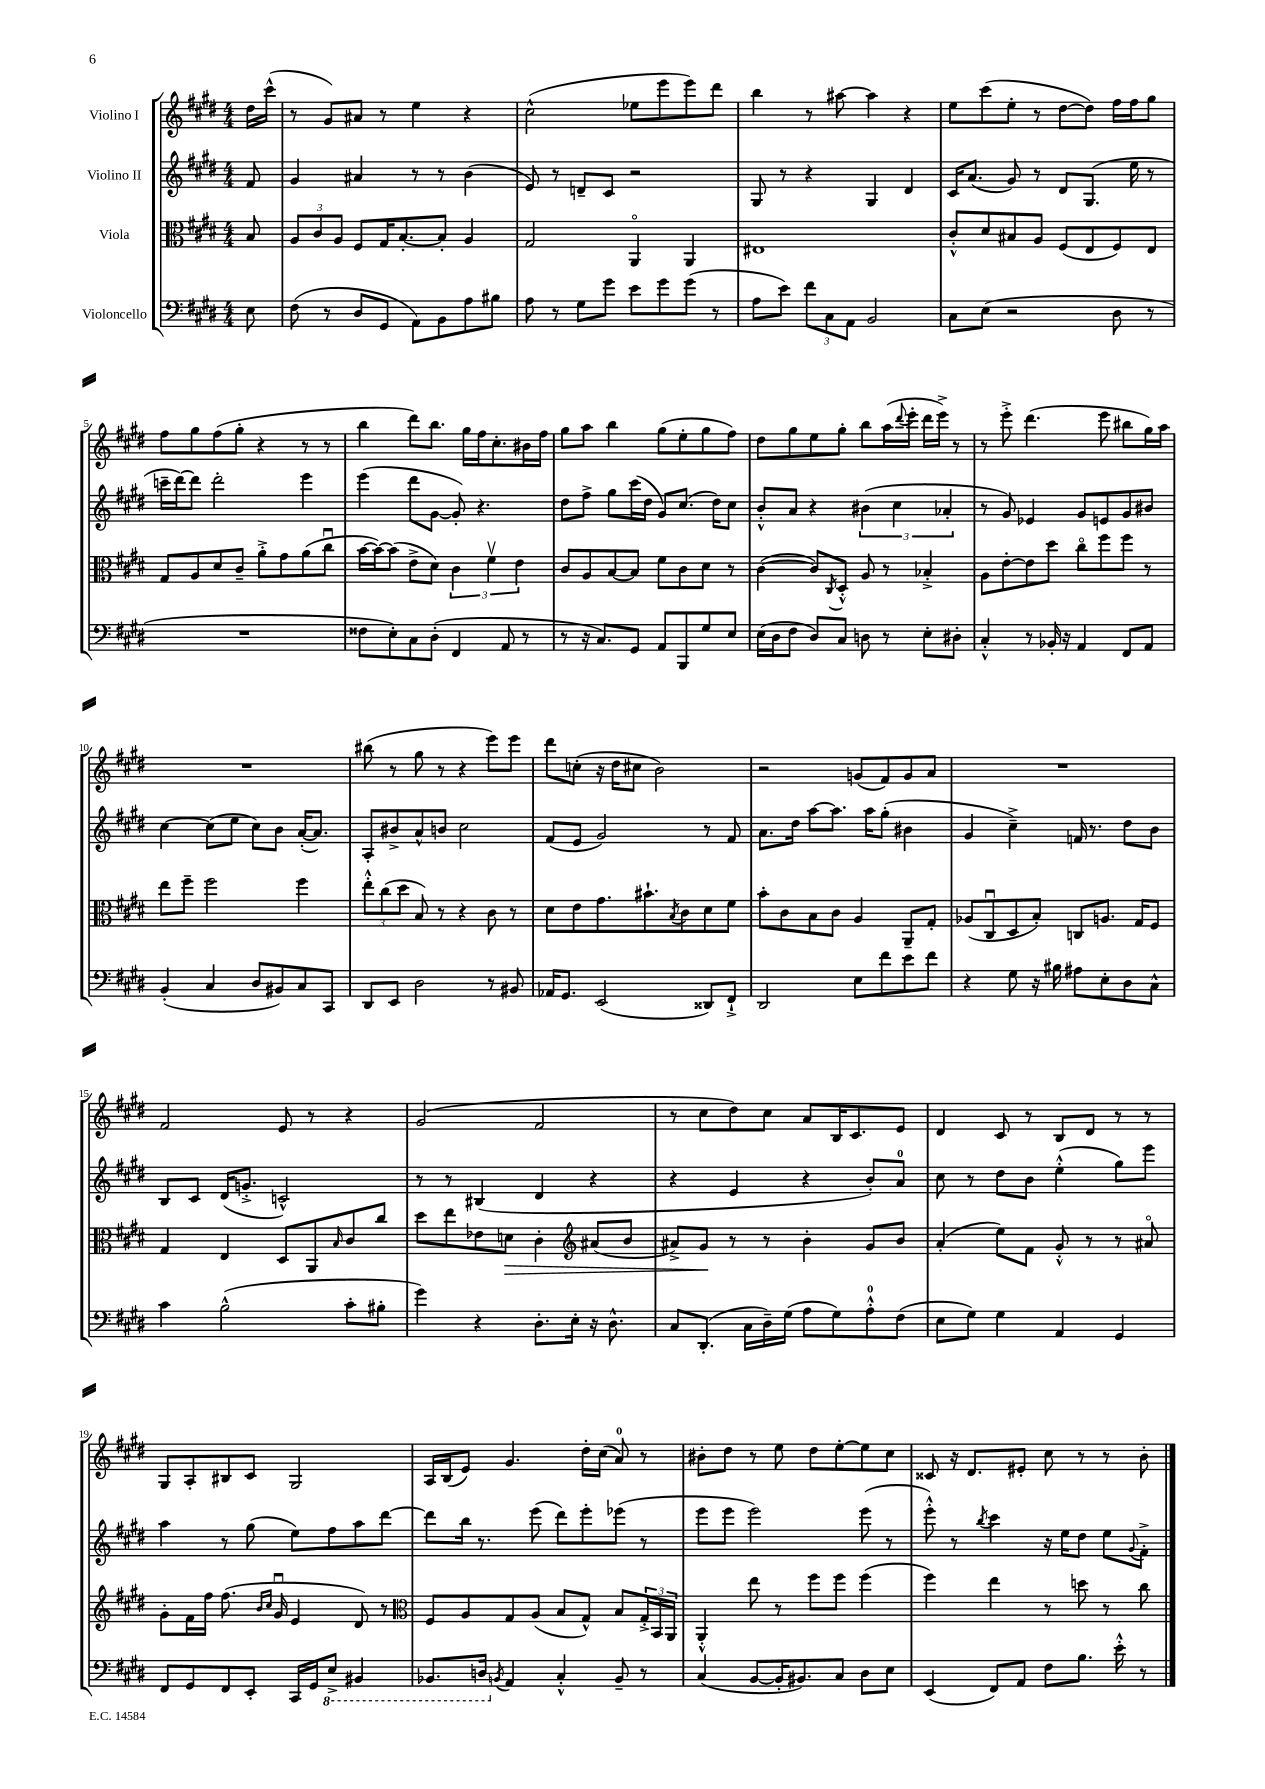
<<
\new StaffGroup <<
\new Staff = "s0" \with { instrumentName = "Violino I" } {
    \clef treble \key e \major \numericTimeSignature \time 4/4 \partial 8
    dis''16 cis'''16-^( |
    r8 gis'8) ais'8 r8 e''4 r4 |
    cis''2-^( ees''8 e'''8 e'''8) dis'''8 |
    b''4 r8 ais''8~ ais''4 r4 |
    e''8 cis'''8( e''8-. r8 dis''8~ dis''8) fis''16 fis''16 gis''8 |
    fis''8 gis''8 fis''8( gis''8-. r4 r8 r8 |
    b''4 dis'''8) b''8. gis''16 fis''16 cis''8.-. bis'16 fis''16 |
    gis''8 a''8 b''4 gis''8( e''8-. gis''8 fis''8) |
    dis''8 gis''8 e''8 gis''8-. b''8 a''16( \appoggiatura { dis'''8 } e'''16-. dis'''16 e'''16->) r8 |
    r8 e'''8-.-> dis'''4.( e'''8 bis''8 gis''16) a''16 |
    R1 |
    bis''8( r8 gis''8 r8 r4 e'''8) e'''8 |
    dis'''8 c''8-.( r16 dis''16 cis''8 b'2) |
    r2 g'8( fis'8) g'8 a'8 |
    R1 |
    fis'2 e'8 r8 r4 |
    gis'2( fis'2 |
    r8 cis''8 dis''8) cis''8 a'8 b16 cis'8. e'8 |
    dis'4 cis'8 r8 b8 dis'8 r8 r8 |
    gis8 a8-. bis8 cis'8 gis2 |
    a16 b16( e'8) gis'4. dis''16-. cis''16( a'8-0) r8 |
    bis'8-. dis''8 r8 e''8 dis''8 e''8~-. e''8 cis''8 |
    cisis'8 r16 dis'8. eis'8-. cis''8 r8 r8 b'8-. \bar "|." |
}
\new Staff = "s1" \with { instrumentName = "Violino II" } {
    \clef treble \key e \major \numericTimeSignature \time 4/4 \partial 8
    fis'8 |
    gis'4 ais'4 r8 r8 b'4( |
    e'8) r8 d'8-- cis'8 r2 |
    gis8 r8 r4 gis4 dis'4 |
    cis'16 a'8.( gis'8) r8 dis'8 gis8.( e''16 r8 |
    c'''16-- dis'''16~) dis'''8 dis'''2-. e'''4 |
    e'''4( dis'''8 gis'8~ gis'8-.) r4. |
    dis''8 fis''8-> gis''8 cis'''16( dis''16 gis'8) cis''8.( dis''16) cis''8 |
    b'8-.-^ a'8 r4 \tuplet 3/2 { bis'4( cis''4 aes'4-. } |
    r8 gis'8) ees'4 gis'8 e'8 gis'8 bis'8 |
    cis''4~ cis''8( e''8 cis''8) b'8 a'16~-.( a'8.) |
    a8-. bis'8-> a'8-^ b'8 cis''2 |
    fis'8( e'8 gis'2) r8 fis'8 |
    a'8. dis''16 a''8~ a''8. a''16 gis''8-.( bis'4 |
    gis'4 cis''4--->) f'16 r8. dis''8 b'8 |
    b8 cis'8 dis'16( g'8.-.-> c'2-^) |
    r8 r8 bis4( dis'4 r4 |
    r4 e'4 r4 b'8-.) a'8-0 |
    cis''8 r8 dis''8 b'8 e''4-.-^( gis''8) e'''8 |
    a''4 r8 gis''8( e''8) fis''8 a''8 dis'''8~ |
    dis'''8 b''16 r8. e'''8( dis'''8) e'''8-. ees'''8( r8 |
    e'''8 e'''8 e'''2) e'''8( r8 |
    e'''8-.-^) r8 \acciaccatura { b''8 } cis'''4 r16 e''16 dis''8 e''8 \appoggiatura { gis'8 } fis'8-.-> \bar "|." |
}
\new Staff = "s2" \with { instrumentName = "Viola" } {
    \clef alto \key e \major \numericTimeSignature \time 4/4 \partial 8
    b8 |
    \tuplet 3/2 { a8 cis'8 a8 } fis8 gis16 b8.~-. b8-. a4 |
    gis2 a,4\flageolet a,4 |
    eis1 |
    cis'8-.-^ dis'8 bis8 a8 fis8( e8 fis8) e8 |
    gis8 a8 dis'8 cis'8-- a'8-.-> gis'8 a'8( cis''8\downbow |
    b'16~ b'16~) b'8( e'8-> dis'8) \tuplet 3/2 { cis'4 fis'4\upbow e'4 } |
    cis'8 a8 b8~ b8 fis'8 cis'8 dis'8 r8 |
    cis'4~( cis'8) \acciaccatura { cis8 } dis8-.-^ a8 r8 bes4-.-> |
    a8 e'8~-. e'8 dis''8 cis''8\flageolet fis''8 fis''8 r8 |
    e''8 fis''8-- fis''2 fis''4 |
    \tuplet 3/2 { e''8-.-^ cis''8( dis''8 } b8) r8 r4 cis'8 r8 |
    dis'8 e'8 gis'8. bis'8.-! \acciaccatura { b8 } cis'8 dis'8 fis'8 |
    b'8-. cis'8 b8 cis'8 a4 a,8-- gis8-. |
    aes8( cis8\downbow dis8 b8-.) c8 a8. gis16 fis8 |
    gis4 e4 dis8 a,8 \grace { b16 } cis'8 cis''8 |
    dis''8 e''8 ees'8 d'8\> cis'4-. \clef treble ais'8( b'8 |
    ais'8->) gis'8\! r8 r8 b'4-. gis'8 b'8 |
    a'4-.( e''8) fis'8 gis'8-.-^ r8 r8 ais'8\flageolet |
    gis'8-. fis'16 fis''16 fis''8.( \grace { b'16 cis''16 } gis'16\downbow e'4 dis'8) r8 |
    \clef alto fis8 a8 gis8 a8( b8 gis8-^) b8 \tuplet 3/2 { gis16-.-> b,16 a,16 } |
    a,4-.-^ e''8 r8 fis''8 fis''8 fis''4( |
    fis''4) e''4 r8 d''8 r8 cis''8 \bar "|." |
}
\new Staff = "s3" \with { instrumentName = "Violoncello" } {
    \clef bass \key e \major \numericTimeSignature \time 4/4 \partial 8
    e8 |
    fis8( r8 dis8 gis,8 a,8) b,8 a8 bis8 |
    a8 r8 gis8 gis'8 e'8 gis'8 gis'8( r8 |
    a8 e'8) \tuplet 3/2 { fis'8 cis8 a,8 } b,2 |
    cis8 e8( r2 dis8 r8 |
    R1 |
    fisis8 e8-.) cis8 dis8-.( fis,4 a,8 r8 |
    r8 r16 cis8.) gis,8 a,8 b,,8 gis8 e8 |
    e16( dis16 fis8 dis8) cis8 d8 r8 e8-. dis8-. |
    cis4-.-^ r8 bes,16-. r16 a,4 fis,8 a,8 |
    b,4-.( cis4 dis8 bis,8) cis8 cis,8 |
    dis,8 e,8 dis2 r8 bis,8 |
    aes,16 gis,8. e,2( disis,8) fis,8-!-> |
    dis,2 e8 fis'8 e'8 fis'8 |
    r4 gis8 r16 bis16 ais8 e8-. dis8 cis8-^ |
    cis'4 b2-^( cis'8-. bis8-. |
    gis'4) r4 dis8.-. e16-. r16 dis8.-^ |
    cis8 dis,8.-.( cis16 dis16--) gis16( a8 gis8) a8-0-.-^ fis8( |
    e8 gis8) gis4 a,4 gis,4 |
    fis,8 gis,8 fis,8 e,8-. cis,16 gis,16 \ottava #-1 e,8-> bis,,4 |
    bes,,8. d,16 \ottava #0 \acciaccatura { b,!8 } a,4 cis4-.-^ b,8-- r8 |
    cis4( b,8~ b,16-. bis,8.) cis8 dis8 e8 |
    e,4( fis,8) a,8 fis8 b8. e'16-.-^ r8 \bar "|." |
}
>>
>>
